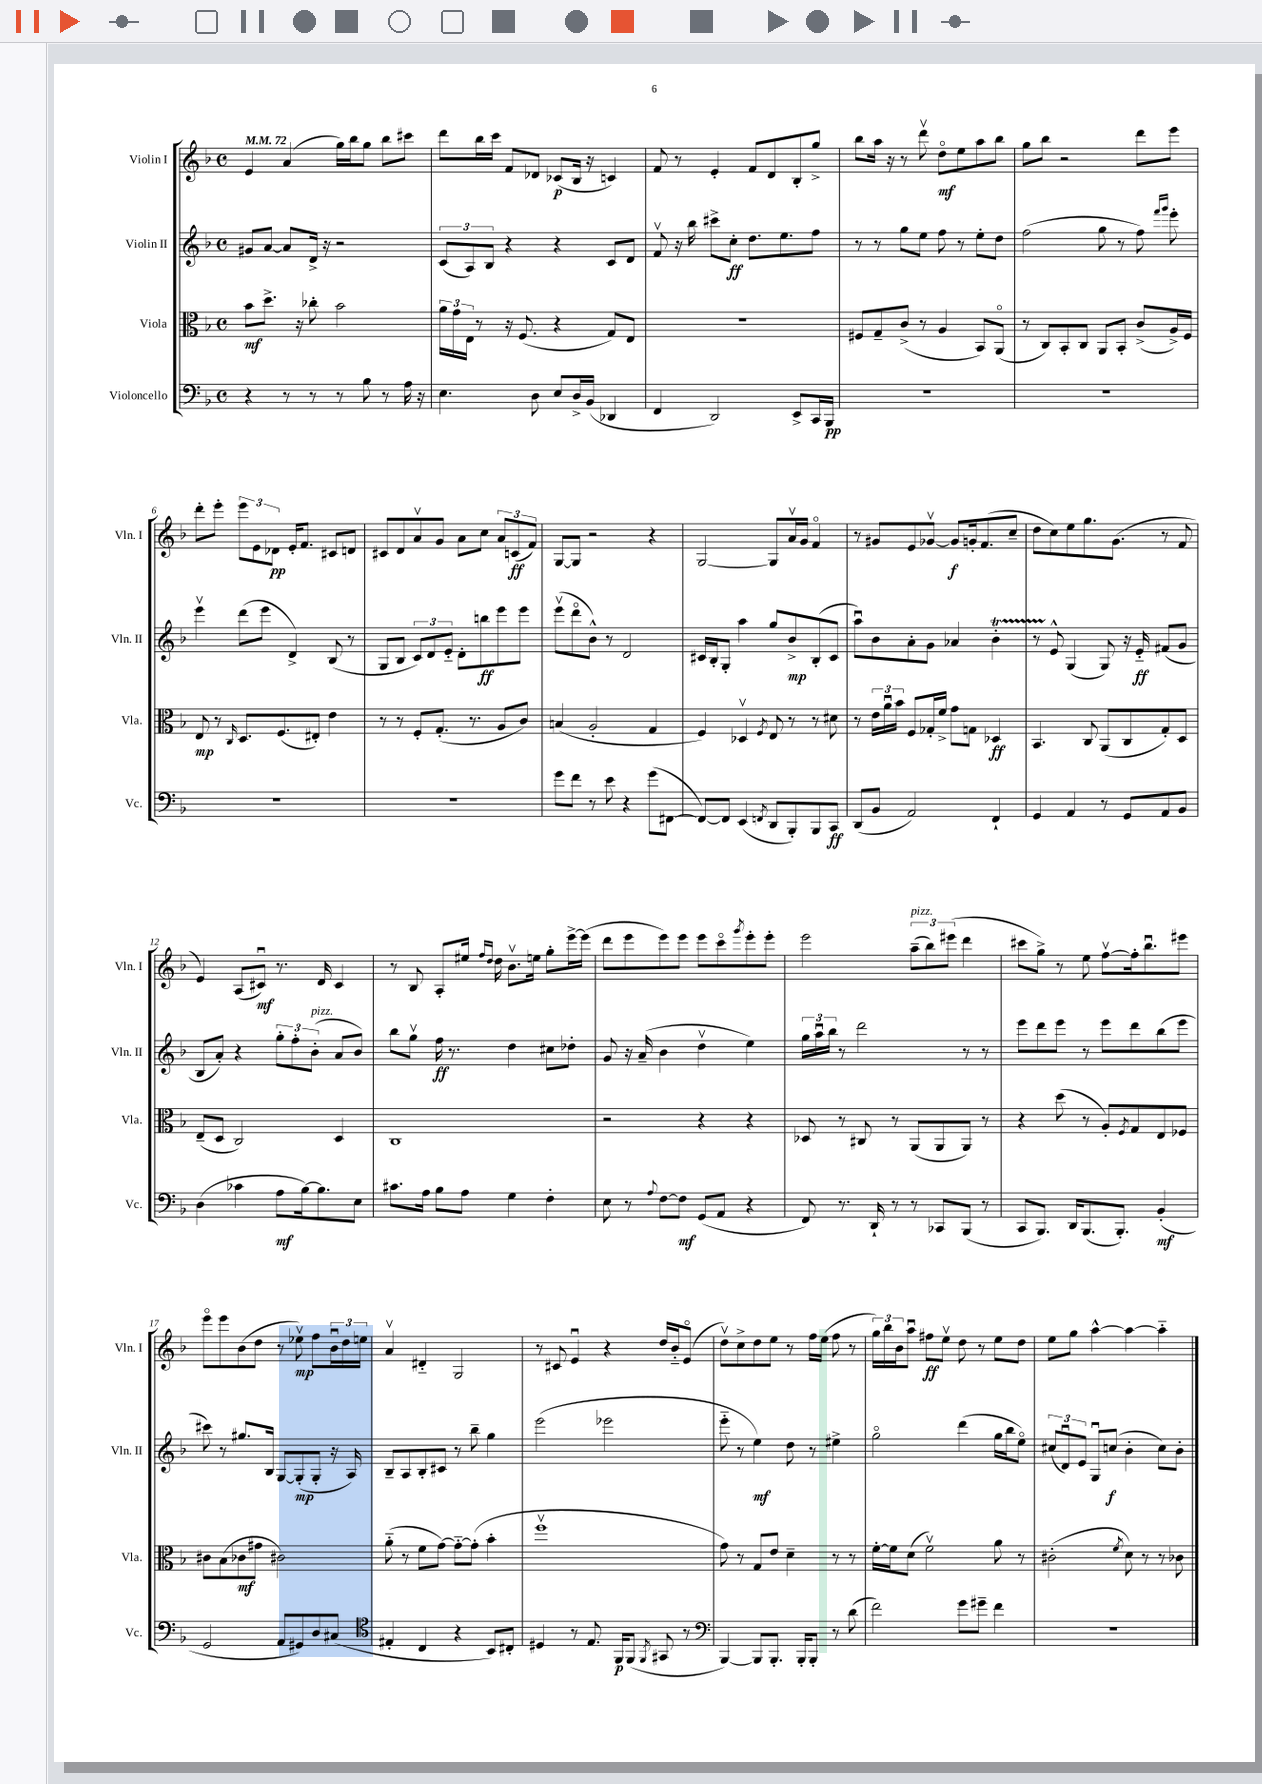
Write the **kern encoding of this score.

**kern	**kern	**kern	**kern
*staff4	*staff3	*staff2	*staff1
*clefF4	*clefC3	*clefG2	*clefG2
*k[b-]	*k[b-]	*k[b-]	*k[b-]
*M4/4	*M4/4	*M4/4	*M4/4
*met(c)	*met(c)	*met(c)	*met(c)
*MM72	*MM72	*MM72	*MM72
4r	8b-	8g#	4e
.	8.dd^	[8a	.
8r	.	8a]	(4a
.	16r	.	.
8r	8cc-'	16d^	.
.	.	16r	.
8r	2b-	2r	16gg)
.	.	.	16bb-
8B-	.	.	8gg
8r	.	.	8bb-
16A	.	.	8ccc#
16r	.	.	.
=	=	=	=
4.E	24a	(12c	8ddd
.	24g	.	.
.	24E	12A)	.
.	8r	.	16bb-
.	.	12B-	.
.	.	.	16ccc
.	16r	4r	8f
.	(8.F	.	.
8D	.	.	8d-
8E	4r	4r	(8c-
16D^	.	.	16B-
(16BB-	.	.	16r
4DD-	8G)	8c	4c)
.	8E	8d	.
=	=	=	=
4FF	1r	8fv	8f
.	.	16r	8r
.	.	16bb-	.
2DD)	.	8ccc#^	4e'
.	.	8cc'	.
.	.	8.dd	8f
.	.	.	8d
.	.	8.ee	.
8EE^	.	.	8B-'
16CC	.	8ff	8gg^
16BBB-	.	.	.
=	=	=	=
1r	8F#	8r	8bb-
.	8G~	8r	16aa
.	.	.	16r
.	(8c^	8gg	8r
.	8r	8ee	8dddv
.	4A	8ff	8ddo
.	.	8r	8ee
.	8BB-)	8ee'	8aa
.	(8AAo	8dd	8bb-
=	=	=	=
1r	8r	(2ff	8gg
.	8C)	.	8bb-
.	8BB-'	.	2r
.	8C	.	.
.	8AA	8gg	.
.	8BB-'	8r	.
.	(8c^	8ff)	8ddd
.	.	16qqfff	.
.	.	16qqggg	.
.	16A^)	8eee'	8eee
.	16F	.	.
=	=	=	=
1r	8E	4eeev	8ddd'
.	8r	.	8eee'
.	16qqC	.	.
.	8.D	(8ddd	12eee
.	.	.	12e
.	.	8eee	.
.	.	.	12d-
.	(8.F	.	.
.	.	4d^)	16e'
.	.	.	8.f
.	8E#')	.	.
.	4e	(8B-	8c#
.	.	8r	8d
=	=	=	=
1r	8r	8G	8c#
.	8r	8B-	8d
.	8F'	12c)	8av
.	.	12d	.
.	(8.G'	.	8g
.	.	12e'~	.
.	.	8d'	8a
.	8.r	.	.
.	.	8bb	8cc
.	8A	8eee	12a
.	.	.	(12c
.	8c)	8eee	.
.	.	.	12f)
=	=	=	=
8g	(4B	(8eeev	[8G
8f	.	8dddo	8G]
8r	2A'	8b-^^)	2r
8e	.	8r	.
4r	.	2d	.
(8g	4G	.	4r
[8FF#	.	.	.
=	=	=	=
8FF#_)	4F)	16c#	[2G
.	.	16B-'	.
8FF#]	.	8G'	.
(4EE	4D-v	4aa	.
8qFF	8qF	.	.
8DD	8E	8gg	8G]
8BBB-')	8r	8b-^	16av
.	.	.	16g
8BBB-	8r	(8B-'	4fo
8CC	8d#	8c#	.
=	=	=	=
(8DD	8r	8aau)	8r
8BB-	24e	8b-	8g#
.	24au	.	.
.	24b-	.	.
2AA)	8F	8a'	8e
.	16G-'	8g	[8g-v
.	16f^	.	.
.	8g	4a-	8g-]
.	8G	.	16g'
.	.	.	(8.f
4FF`	4D-	4b-'	.
.	.	.	8cc~
=	=	=	=
4GG	4.BB-	8r	8dd
.	.	8e^^	8cc)
4AA	.	(4G	8ee
.	8C	.	8.gg
8r	(8AA	8G)	.
.	.	.	(8.g
8GG	8C	16r	.
.	.	16e'~	.
8AA	8G')	(8f#	8r
8BB-	8D	8g	8f
=	=	=	=
(4D	(8E~	8B-	4e)
.	8D	8a')	.
4c-	2C)	4r	(8A
.	.	.	8c#u)
8A	.	12gg'	8.r
.	.	12ff'	.
[16B-)	.	.	.
.	.	(12b-'	.
8.B-]	.	.	16d
.	4D	8a	4c#
8E	.	8b-)	.
=	=	=	=
8.c#	1C	8bb-	8r
.	.	8ggv	8B-
16A	.	.	.
8B-	.	16ff	8A'
.	.	8.r	.
8A	.	.	16ee#
.	.	.	16qqff
.	.	.	16qqdd
.	.	.	16dd
4G	.	4dd	8.b-v
.	.	.	16ee
4F'	.	8cc#	8gg'
.	.	8dd-'	[16eee^
.	.	.	(16eee]
=	=	=	=
8E	2r	8g	8ddd
8r	.	16r	8eee
.	.	(16a~	.
8qqA	.	.	.
[8F	.	4b-	8eee)
8F]	.	.	8eee
(8GG	4r	4ddv	8eee
8AA	.	.	8ccco
.	.	.	8qggg
4r	4r	4ee)	8eee'
.	.	.	8eee'
=	=	=	=
8FF)	8D-	24gg	2eee
.	.	24aau	.
.	.	24bb-	.
8.r	8r	8r	.
.	8C#	2ddd	.
16DD`	.	.	.
8r	8r	.	.
8r	(8AA	.	(12aa~
.	.	.	12bb-)
8CC-	8AA	.	.
.	.	.	(12eee#
(8BBB-	8AA)	8r	4ddd
8r	8r	8r	.
=	=	=	=
8CC	4r	8eee	8ccc#
8.BBB-)	.	8ddd	8gg^)
.	(8dd	8eee	8r
16DD	.	.	.
(8.BBB-	8r	8r	8ee
.	8A')	8eee	[8ffv
8.BBB-')	.	.	.
.	8qF	.	.
.	8G	8ddd	16ff']
.	.	.	8.bb-u
(4BB-'	8E	(8bb-	.
.	8F-	8eee	8eee#
=	=	=	=
2GG	8c#	8ccc#)	8eeeo
.	(8B-	8r	8eee
.	8c-	8.gg#	(8b-
.	8g#	.	8dd
.	.	16B-	.
8AA	2c#)	[8G	8r
8GG#)	.	(8G']	8ee-v)
8D	.	8G'	8ff
(8C#	.	16r	24b-u
.	.	.	24dd
.	.	16A)	.
.	.	.	24ee
=	=	=	=
*clefC4	*	*	*
4E#'	(8a'~	8B-~	4av
.	8r	8A	.
4C	8f	8B-'	4d#'~
.	[8g)	8c#	.
4r	8g'~_	8r	2G
.	(8g']	8bb-~	.
8BB-)	4b-'	4gg	.
8C#'	.	.	.
=	=	=	=
4D#	1ffv	(2eee	8r
.	.	.	8c#
8r	.	.	4eu
8.E	.	.	.
.	.	2eee-	4r
16FF	.	.	.
(8FF	.	.	.
8qFF	.	.	.
8GG#	.	.	16dd
.	.	.	16b-'~
8r	.	.	(8eo
=	=	=	=
*clefF4	*	*	*
[4BBB-)	8g)	8eee'~	8ddv)
.	8r	8r	8cc^
8BBB-]	8G	4ee)	8dd
8.BBB-'	8e	.	8ee
.	4d~	8dd	8r
16BBB-'	.	.	.
8BBB-'	.	8r	16ff
.	.	.	(16ee
8r	8r	4ee#^	8ff
(8d	8r	.	8r
=	=	=	=
2f)	[16f'	2ggo	24gg)
.	.	.	24bb-
.	16f]	.	.
.	.	.	24b-
.	(8d	.	8aau
.	2fv)	.	8ff#
.	.	.	8eev
8g	.	(4ddd	8dd
8g#~	.	.	8r
4f	8a	16gg	8ee
.	.	16bb-	.
.	8r	8eeo)	8dd
=	=	=	=
1r	(2c#'	(12cc#	8ee
.	.	12du)	.
.	.	.	8gg
.	.	12e	.
.	.	8Gu	[4aa^^
.	.	(8cc	.
.	8qf	.	.
.	8d)	4b-'	4aa_
.	8r	.	.
.	8r	8cc)	4aa'~]
.	8c-	8b-'	.
==	==	==	==
*-	*-	*-	*-
